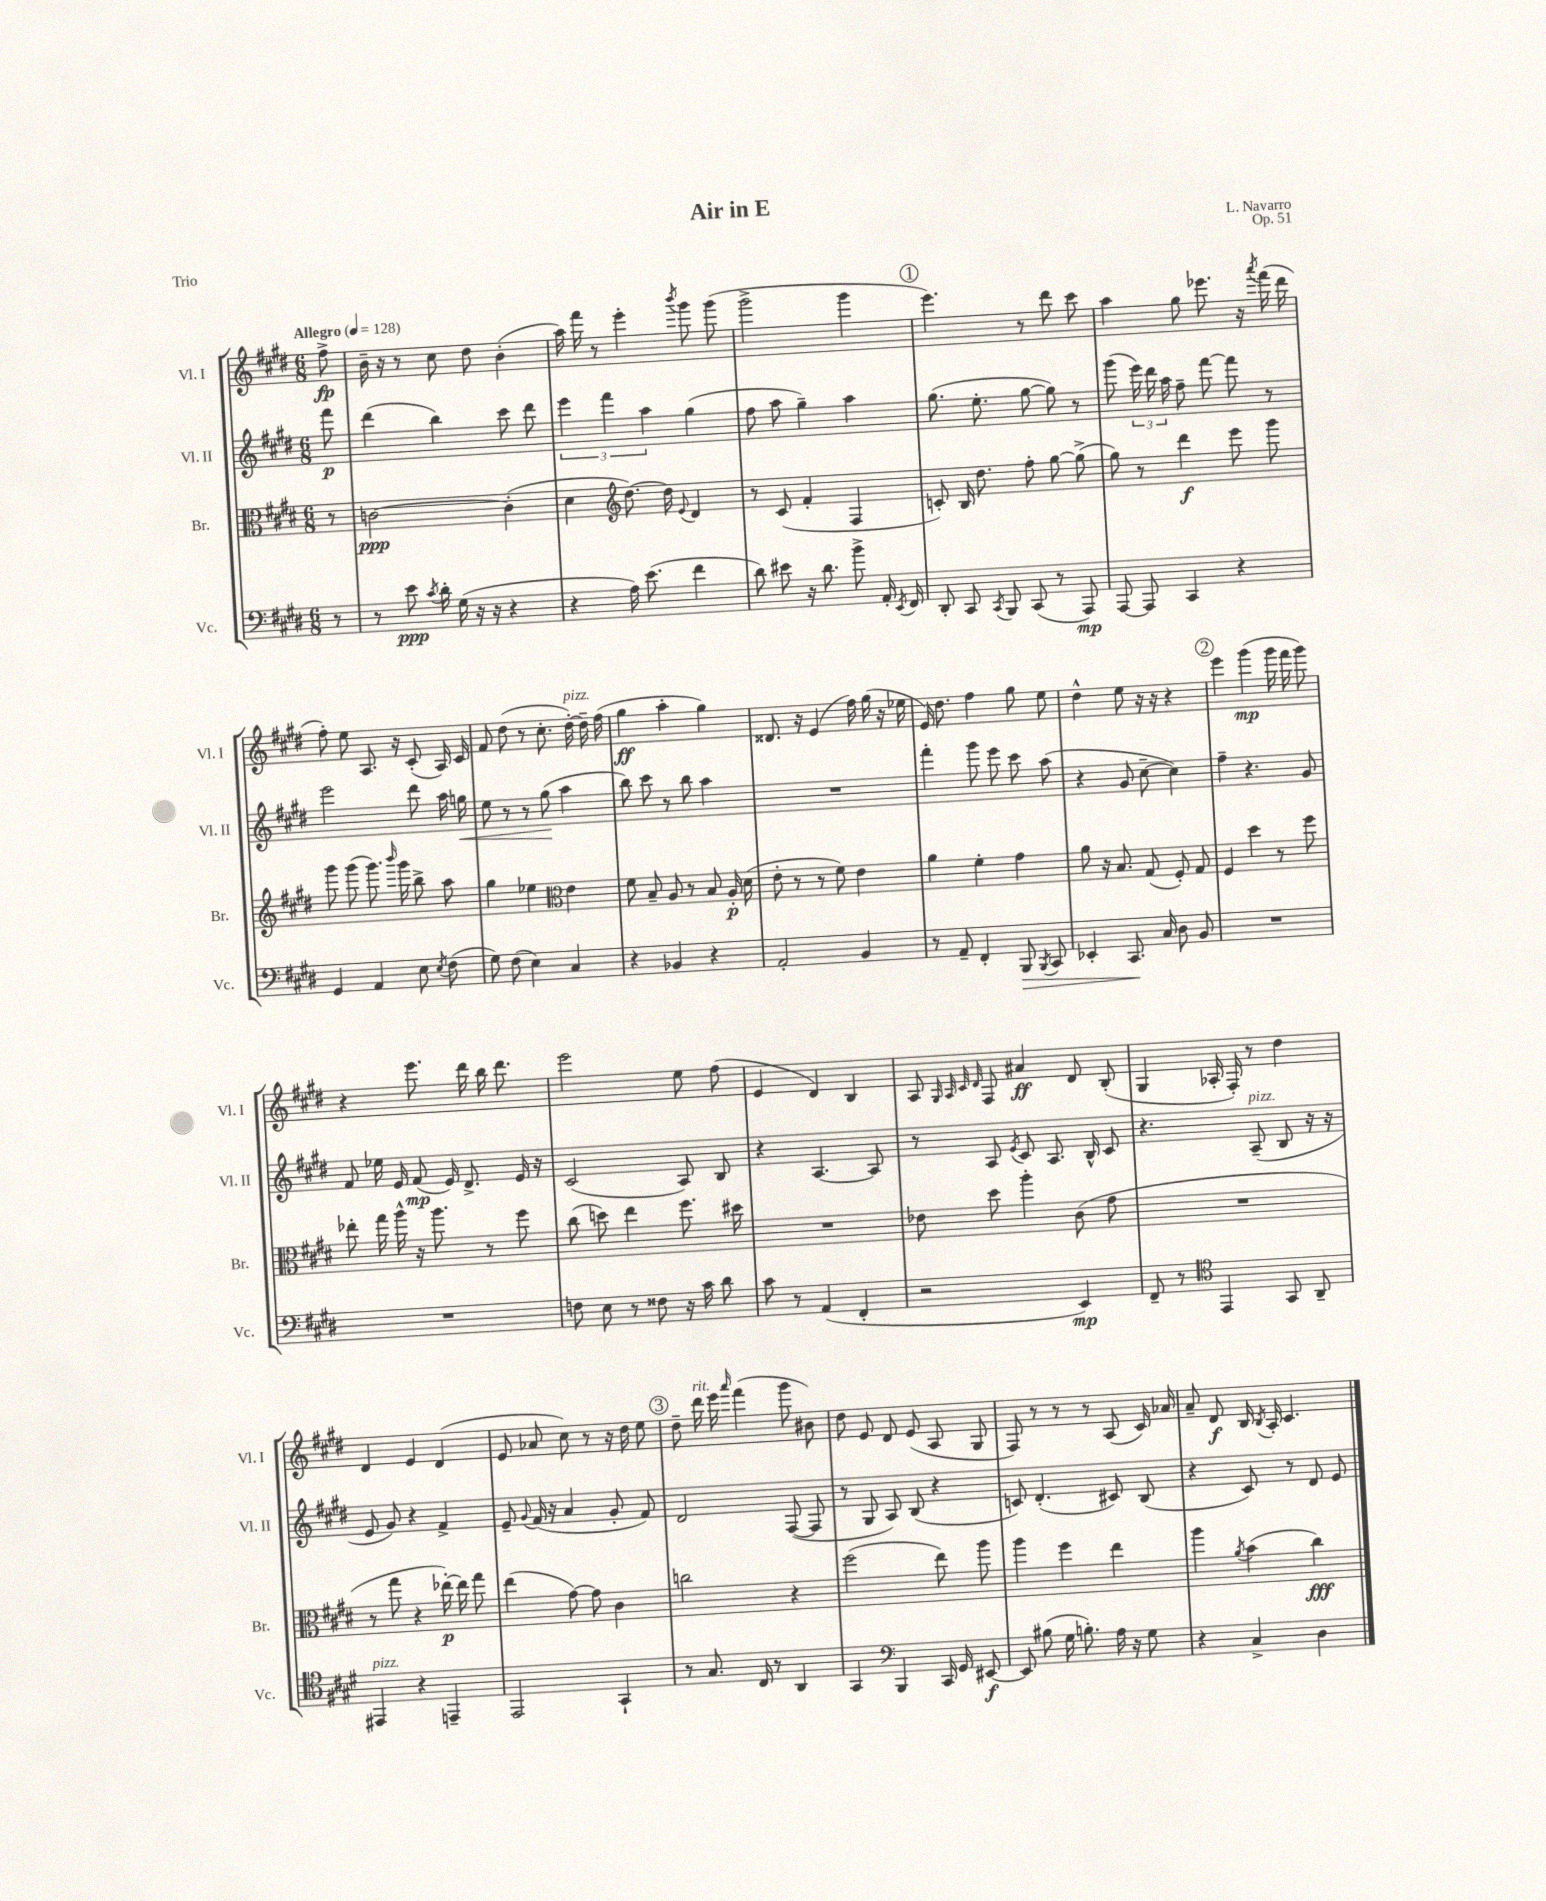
\header { title = "Air in E" composer = "L. Navarro" opus = "Op. 51" piece = "Trio" }
<<
\new StaffGroup <<
\new Staff = "s0" \with { instrumentName = "Vl. I" shortInstrumentName = "Vl. I" } {
    \clef treble \key e \major \numericTimeSignature \time 6/8 \partial 8 \tempo "Allegro" 4 = 128
    \autoBeamOff fis''8->\fp |
    b'16-- r16 r8 cis''8 dis''8 b'4-.( |
    a''16) fis'''16 r8 e'''4-. \acciaccatura { b'''8 } gis'''8 gis'''8( |
    gis'''2-> gis'''4 |
    \mark \markup { \circle "1" } e'''4.) r8 dis'''8 cis'''8 |
    a''4 gis''8 ees'''8. r16 \acciaccatura { a'''8 } fis'''16( dis'''16 |
    fis''8-.) e''8 a8. r16 cis'8-.( a16) cis'16 |
    fis'8 dis''8( r8 cis''8.-. dis''16~-.^\markup { \italic "pizz." }) dis''16-- fis''16( |
    gis''4\ff a''4-. gis''4) |
    disis'8. r16 e'4( fis''16) gis''16( r16 ees''16 |
    e'16) dis''8. fis''4 gis''8 e''8 |
    dis''4-^ e''8 r16 r16 r4 |
    \mark \markup { \circle "2" } e'''4 gis'''4\mp( gis'''16 fis'''16 gis'''8) |
    r4 e'''8. dis'''16 b''16 dis'''8. |
    e'''2 e''8 fis''8( |
    e'4 dis'4) b4 |
    a8 \grace { gis32 a32 cis'32 dis'32 } fis8 ais'4\ff dis'8 b8-.( |
    gis4 aes16-. fis16-.) r8 dis''4 |
    dis'4 e'4 dis'4( |
    e'8 aes'8 cis''8) r8 r16 dis''16 e''8 |
    \mark \markup { \circle "3" } dis''8-- dis'''16^\markup { \italic "rit." } e'''16 \grace { a'''16 } fis'''4( gis'''8 bis'8) |
    dis''8 e'8 dis'8 e'8( a8 gis8 |
    fis8) r8 r8 r8 a8( cis'16) aes'16 |
    a'8-- dis'8\f b16 \acciaccatura { b8 } a16-. cis'4. \bar "|." |
}
\new Staff = "s1" \with { instrumentName = "Vl. II" shortInstrumentName = "Vl. II" } {
    \clef treble \key e \major \numericTimeSignature \time 6/8 \partial 8
    \autoBeamOff fis'''8\p |
    dis'''4( b''4) cis'''8 dis'''8 |
    \tuplet 3/2 { e'''4 fis'''4 a''4 } gis''4( |
    fis''8 a''8 gis''4--) a''4 |
    \mark \markup { \circle "1" } gis''8.( e''8.-. gis''8~ gis''8) r8 |
    gis'''8( \tuplet 3/2 { e'''16) dis'''16 a''16 } fis''8-- fis'''8~ fis'''8 r8 |
    e'''2 dis'''8 a''16 g''16\< |
    e''8 r8 r8 gis''8\!( a''4 |
    b''8) cis'''8 r8 b''8 a''4 |
    R2. |
    fis'''4-. gis'''8 e'''8 cis'''8 a''8( |
    r4 gis'8 cis''8~-- cis''4) |
    \mark \markup { \circle "2" } fis''4-- r4. gis'8 |
    fis'8 ees''16 e'16 fis'8\mp( e'16) dis'8.-> e'16 r16 |
    cis'2( a8) b8 |
    r4 a4.~ a8 |
    r8 a8 \acciaccatura { e'8 } cis'8 a8. b16-^ cis'8 |
    r4. a8--^\markup { \italic "pizz." }( b8 r16 r16 |
    e'8 gis'8) r4 fis'4-> |
    e'8-- \appoggiatura { gis'8 } fis'16( r16 a'4 gis'8-. fis'8) |
    \mark \markup { \circle "3" } dis'2 fis8~( fis8 |
    r8 gis8 a8) b8( r4 |
    c'8) dis'4.-.( cis'8) b8( |
    r4 cis'8) r8 dis'8 e'8 \bar "|." |
}
\new Staff = "s2" \with { instrumentName = "Br." shortInstrumentName = "Br." } {
    \clef alto \key e \major \numericTimeSignature \time 6/8 \partial 8
    \autoBeamOff r8 |
    c'2~\ppp c'4-.( |
    dis'4 \clef treble dis''8.~) dis''16 \appoggiatura { e'8 } dis'4 |
    r8 cis'8( fis'4-. fis4 |
    \mark \markup { \circle "1" } c'8-.) b16 dis''8. fis''8-. gis''8~ gis''8->( |
    gis''8) r8 dis'''4\f e'''8 gis'''8 |
    gis'''8 gis'''8( gis'''8.) \grace { b'''16 } gis'''16 b''8-> a''8 |
    gis''4 ees''4 \clef alto e'4 |
    fis'8 b8-- a8 r8 b8 a16-.\p dis'16( |
    e'8-. r8 r8 fis'8) e'4 |
    a'4 fis'4-. gis'4 |
    a'8 r16 b8. gis8( fis8-.) gis8 |
    \mark \markup { \circle "2" } fis4 dis''4 r8 fis''8 |
    ees''8-. gis''16 a''16-^ r16 a''8. r8 fis''8 |
    cis''8( d''8) e''4 fis''8. dis''16 |
    R2. |
    ees'8 dis''8 a''4-. cis'8( gis'8 |
    R2. |
    r8 gis''8 r4 ees''16~-.\p) ees''16 gis''8 |
    e''4( gis'8~) gis'8 cis'4 |
    \mark \markup { \circle "3" } c''2 r4 |
    fis''2( e''8) a''8 |
    a''4 fis''4 e''4 |
    a''4 \acciaccatura { a'8 } b'4( cis''4\fff) \bar "|." |
}
\new Staff = "s3" \with { instrumentName = "Vc." shortInstrumentName = "Vc." } {
    \clef bass \key e \major \numericTimeSignature \time 6/8 \partial 8
    \autoBeamOff r8 |
    r8 e'8\ppp \acciaccatura { cis'8 } dis'16-. gis16( r16 r16 r4 |
    r4 a16) e'8.( fis'4 |
    dis'8) eis'8 r16 dis'8. b'8-> a,16-. \acciaccatura { e,8 } fis,16 |
    \mark \markup { \circle "1" } dis,8-. cis,8 \acciaccatura { cis,8 } b,,8 cis,8( r8 a,,8\mp) |
    a,,8~ a,,8 cis,4 r4 |
    gis,4 a,4 e8 \acciaccatura { e8 } fis8( |
    gis8) fis8( e4) cis4 |
    r4 bes,4 r4 |
    a,2-. b,4 |
    r8 a,8-- fis,4-. b,,8\> \acciaccatura { b,,8 } cis,8 |
    ees,4-. cis,8.\! cis16 dis8 b,8 |
    \mark \markup { \circle "2" } R2. |
    R2. |
    f8 e8 r8 fisis8 r16 cis'16 dis'8 |
    cis'8 r8 a,4( fis,4-. |
    r2 e,4\mp) |
    fis,8-- r8 \clef tenor e,4 gis,8 a,8-- |
    eis,4^\markup { \italic "pizz." } r4 e,4-- |
    e,2 gis,4-! |
    \mark \markup { \circle "3" } r8 gis8. cis16 r8 a,4 |
    gis,4 \clef bass b,,4 cis,16 gis,16 eis,8~\f |
    eis,8 bis8( gis16 b8.-.) a16 r16 gis8 |
    r4 cis4-> dis4 \bar "|." |
}
>>
>>
\layout { \context { \Score \remove "Bar_number_engraver" } }
